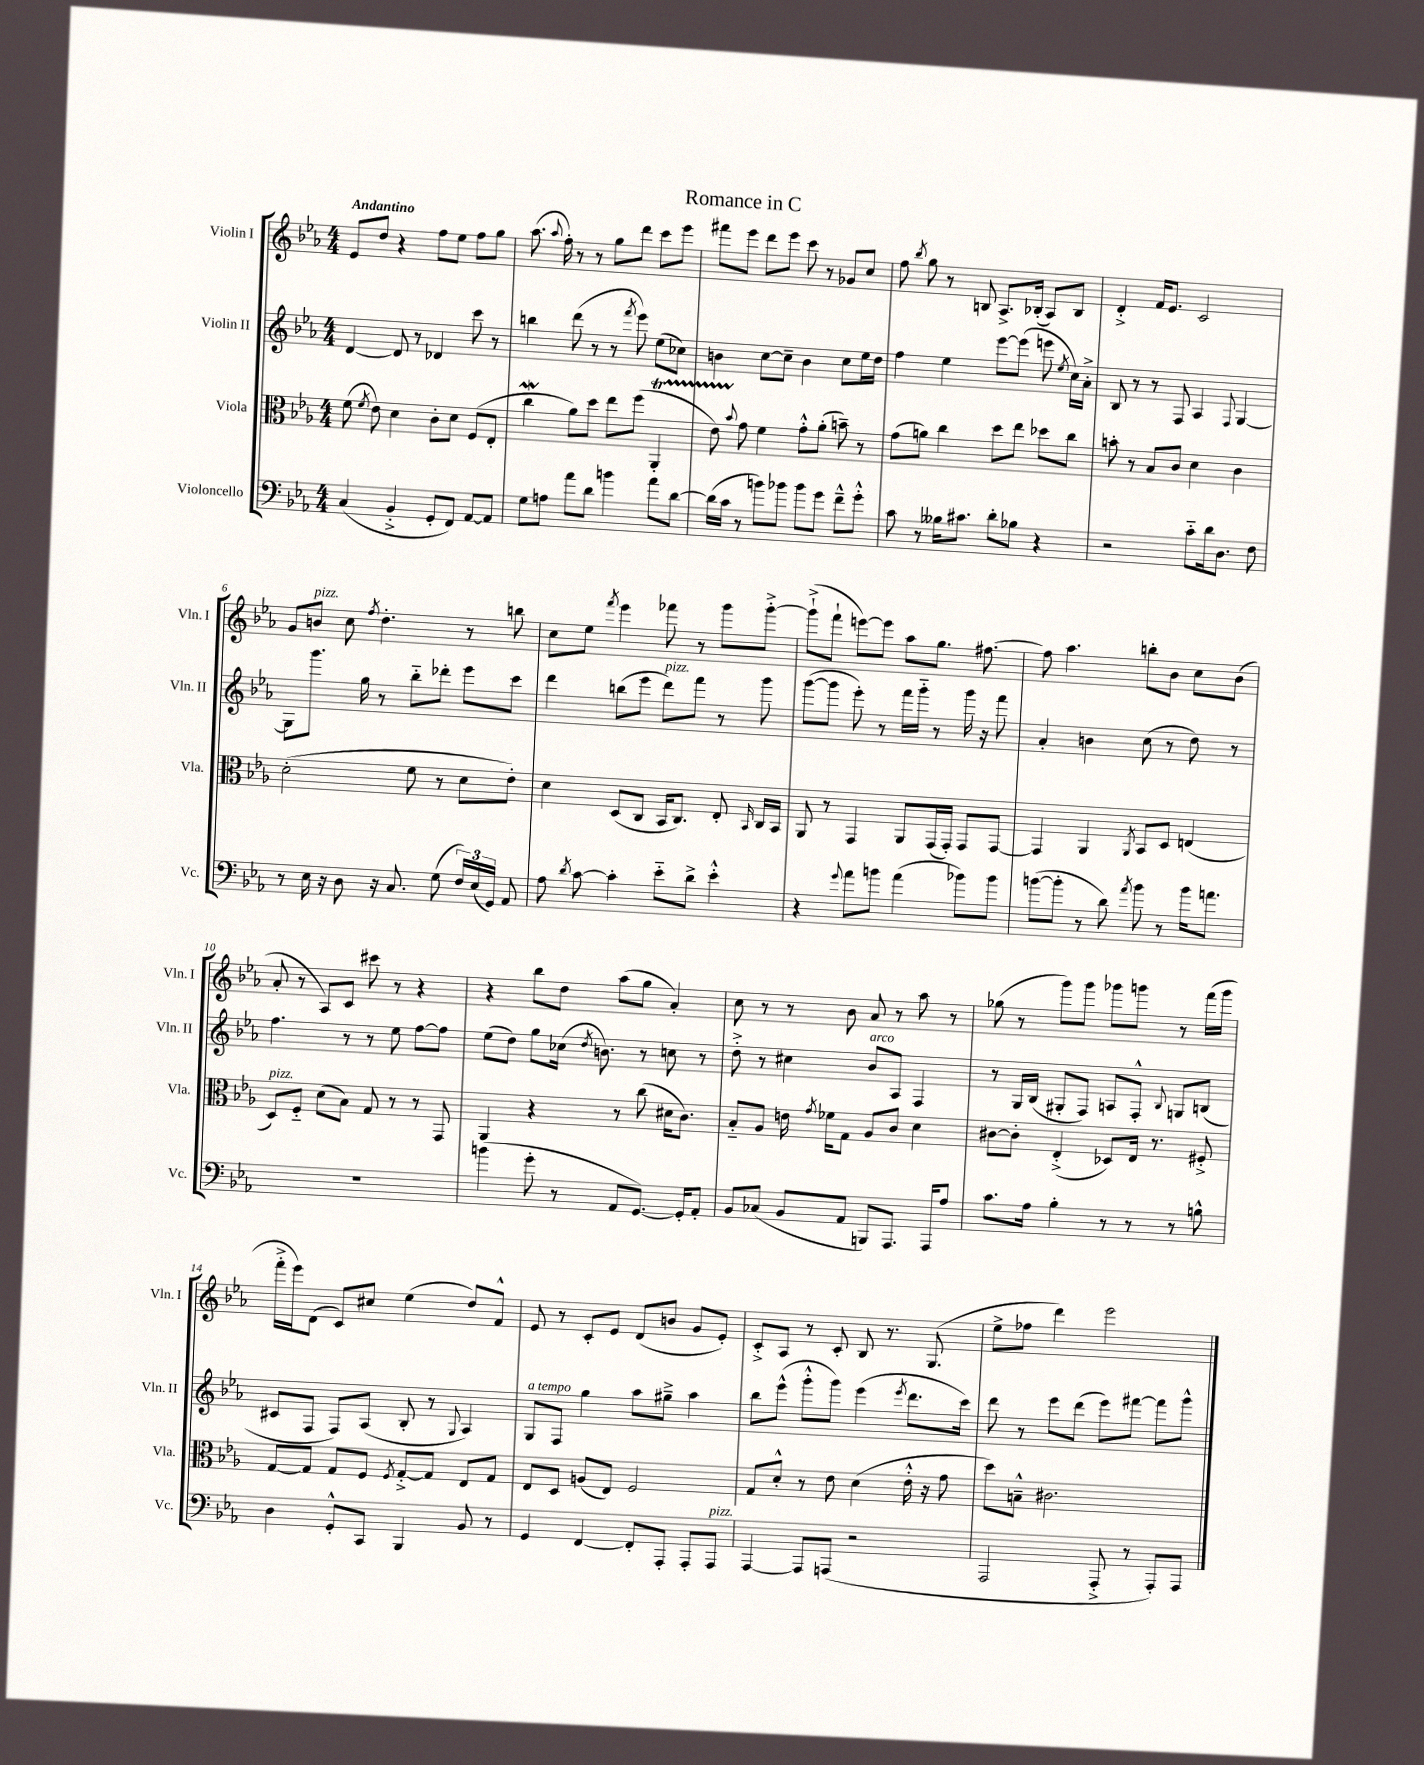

**kern	**kern	**kern	**kern
*staff4	*staff3	*staff2	*staff1
*clefF4	*clefC3	*clefG2	*clefG2
*k[b-e-a-]	*k[b-e-a-]	*k[b-e-a-]	*k[b-e-a-]
*M4/4	*M4/4	*M4/4	*M4/4
(4C	(8f	[4d	8e-
.	8qf	.	.
.	8e-)	.	8dd
4BB-'^	4d	8d]	4r
.	.	8r	.
8GG'	8c'	4d-	8ff
8FF)	8d	.	8ee-
[8AA-	(8F	8ccc	8ff
8AA-]	8E-'	8r	8gg
=	=	=	=
8G	4cc	4bb	(8.aa-
8A	.	.	.
.	.	.	8qqaa-
.	.	.	16ff')
8a-	8a-)	(8ddd	8r
8d	8dd	8r	8r
4b	8ee-	8r	8gg
.	.	8qfff	.
.	(8ff	8eee-)	8ddd
8a-	4AA-'	(8ee-	8ccc
[8d	.	8cc-)	8eee-
=	=	=	=
(16d]	8e-)	4b	8fff#
16c	.	.	.
.	8qqb-	.	.
8r	8g	.	8eee-
8b)	4f	[8cc	8ddd
8b-	.	8cc~]	8eee-
8b-	8g'^^	4b	8ccc
8g	(8a-'	.	8r
8f~^^	8b~)	8cc	8g-
8g'^^	8r	16ee-	8cc
.	.	16dd	.
=	=	=	=
8c	(8g	4ff	8ff
.	.	.	8qbb-
8r	8a)	.	8gg
16B--	4cc	4ee-	8r
8.c#	.	.	.
.	.	.	8B
8d'	8dd	[8eee-	8.A-^
8B-	8ee-	(8eee-]	.
.	.	.	(16B-'
4r	8dd-	8eee	8A-)
.	.	8qee-	.
.	8cc	16cc)	8B-
.	.	16a-'^	.
=	=	=	=
2r	8b'	8B-	4d'^
.	8r	8r	.
.	8B-	8r	16f
.	.	.	8.e-
.	8c	8F	.
8c'~	4d	4A-	2c
16d	.	.	.
8.D	.	.	.
.	.	8qqF	.
.	4c	[4G	.
8F	.	.	.
=	=	=	=
8r	(2d'	8G]	8g
16E-	.	8.ggg	8b
16r	.	.	.
8D	.	.	8cc
.	.	16gg	.
.	.	.	8qff
16r	.	8r	4.dd'
8.C	.	.	.
.	8f	8bb-'~	.
(8G	8r	8ddd-'	.
24F)	8d	8eee-	8r
(24E-	.	.	.
24GG)	.	.	.
8AA-	8e-')	8ccc	8bb
=	=	=	=
8A-	4d	4ddd	8cc
8qd	.	.	.
[8c	.	.	8ee-
.	.	.	8qfff
4c']	(8D	(8bb	4eee-
.	8C	8eee-	.
8e-'~	16BB-	8ddd)	8fff-
.	8.C)	.	.
8d^	.	8fff	8r
4e-'^^	8E-'	8r	8ggg
.	16qqBB-	.	.
.	16C	8ggg	[8ggg'^
.	16BB-	.	.
=	=	=	=
4r	8AA-	([8ggg	(8ggg`^]
.	8r	8ggg]	8fff`
8qqg	.	.	.
8a-	4GG	8eee-')	[8eee)
8b	.	8r	8eee]
(4a-	8AA-	16fff	8aa-
.	.	16ggg'~	.
.	(16GG	8r	8.gg
.	16GG')	.	.
8b-)	8GG	16ggg	.
.	.	16r	[8.ff#
8b-	[8GG	8fff	.
=	=	=	=
([8b	4GG]	4a-'	8ff#]
8b']	.	.	4.aa-
8r	4AA-	4b	.
8d)	.	.	.
8qa-	8qAA-	.	.
8b	8BB-	(8cc	8bb'
8r	8D	8r	8b-
16b	(4E	8dd)	8cc
8.a	.	.	.
.	.	8r	(8b-
=	=	=	=
1r	8D)	4.ff	8a-'
.	8F'~	.	8r
.	(8d	.	8A-)
.	8B-)	8r	8c
.	8G	8r	8ccc#
.	8r	8ee-	8r
.	8r	[8ff	4r
.	8GG	8ff]	.
=	=	=	=
(4b	4AA-	(8ee-	4r
.	.	8dd)	.
8g'	4r	8gg	8bb-
8r	.	(16cc-	8dd
.	.	8qdd	.
.	.	8.b)	.
8AA-	8r	.	(8aa-
[8.GG)	(8cc	8r	8gg
.	16d#	8cc	4a-')
16GG']	8.c)	.	.
8AA-'	.	8r	.
=	=	=	=
8BB-	8B-'~	8dd'^	8cc
(8C-	8A-	8r	8r
8BB-	16e	4cc#	8r
.	8qg	.	.
.	16f-	.	.
8AA-	8G	.	8b-
8BBB)	8A-	8b-	8a-
8.AAA-	8c	8A-	8r
.	4d	4F	8aa-
16AAA-	.	.	.
8A-	.	.	8r
=	=	=	=
8.c	[8c#	8r	(8gg-
.	8c#']	16G	8r
16A-	.	(16B-	.
4B-'	(4E-'^	8G#'	8ggg)
.	.	8F)	8ggg
8r	8D-)	8A	8ggg-
8r	16E-	8F'^^	8ggg
.	8.r	.	.
.	.	8qqB-	.
8r	.	8G	8r
8B^^	8F#'^	(8B	(16fff
.	.	.	16ggg
=	=	=	=
4D	[8G	8c#	16fff'^
.	.	.	16eee-)
.	8G]	8F	(8d
8GG'^^	8G	8F)	8c)
8CC	8F	(8A-	8cc#
.	8qF	.	.
4BBB-	[8G'^	8B-'	(4ee-
.	8G]	8r	.
.	.	8qqG	.
8BB-	8E-	4A-)	8dd)
8r	8G	.	8f^^
=	=	=	=
4GG	8E-	8G	8e-
.	8D	8F	8r
[4FF	(8A	4gg	8c'
.	8E-)	.	8e-
8FF']	2F	8aa-	(8d
8AAA-'	.	8gg#~^	8b
8AAA-'	.	4aa-	8g
8AAA-	.	.	8e-')
=	=	=	=
[4AAA-	8G	8bb-	8c'^
.	8d'^^	(8eee-^^	8A-
8AAA-]	8r	8ggg'^^	8r
(8AAA	8e-	8ggg)	8c'
2r	(4d	(4eee-	8B-
.	.	.	8.r
.	.	8qeee-	.
.	16e-'^^	8.ddd	.
.	16r	.	(8.G
.	8g	.	.
.	.	16ccc)	.
=	=	=	=
2AAA-	8dd)	8ddd	8ee-^
.	8B~^^	8r	8ff-
.	2.c#	8eee-	4ddd)
.	.	(8ddd	.
8AAA-'^	.	8eee-)	2eee-
8r	.	[8fff#	.
8AAA-')	.	8fff#]	.
8AAA-	.	8ggg^^	.
==	==	==	==
*-	*-	*-	*-
